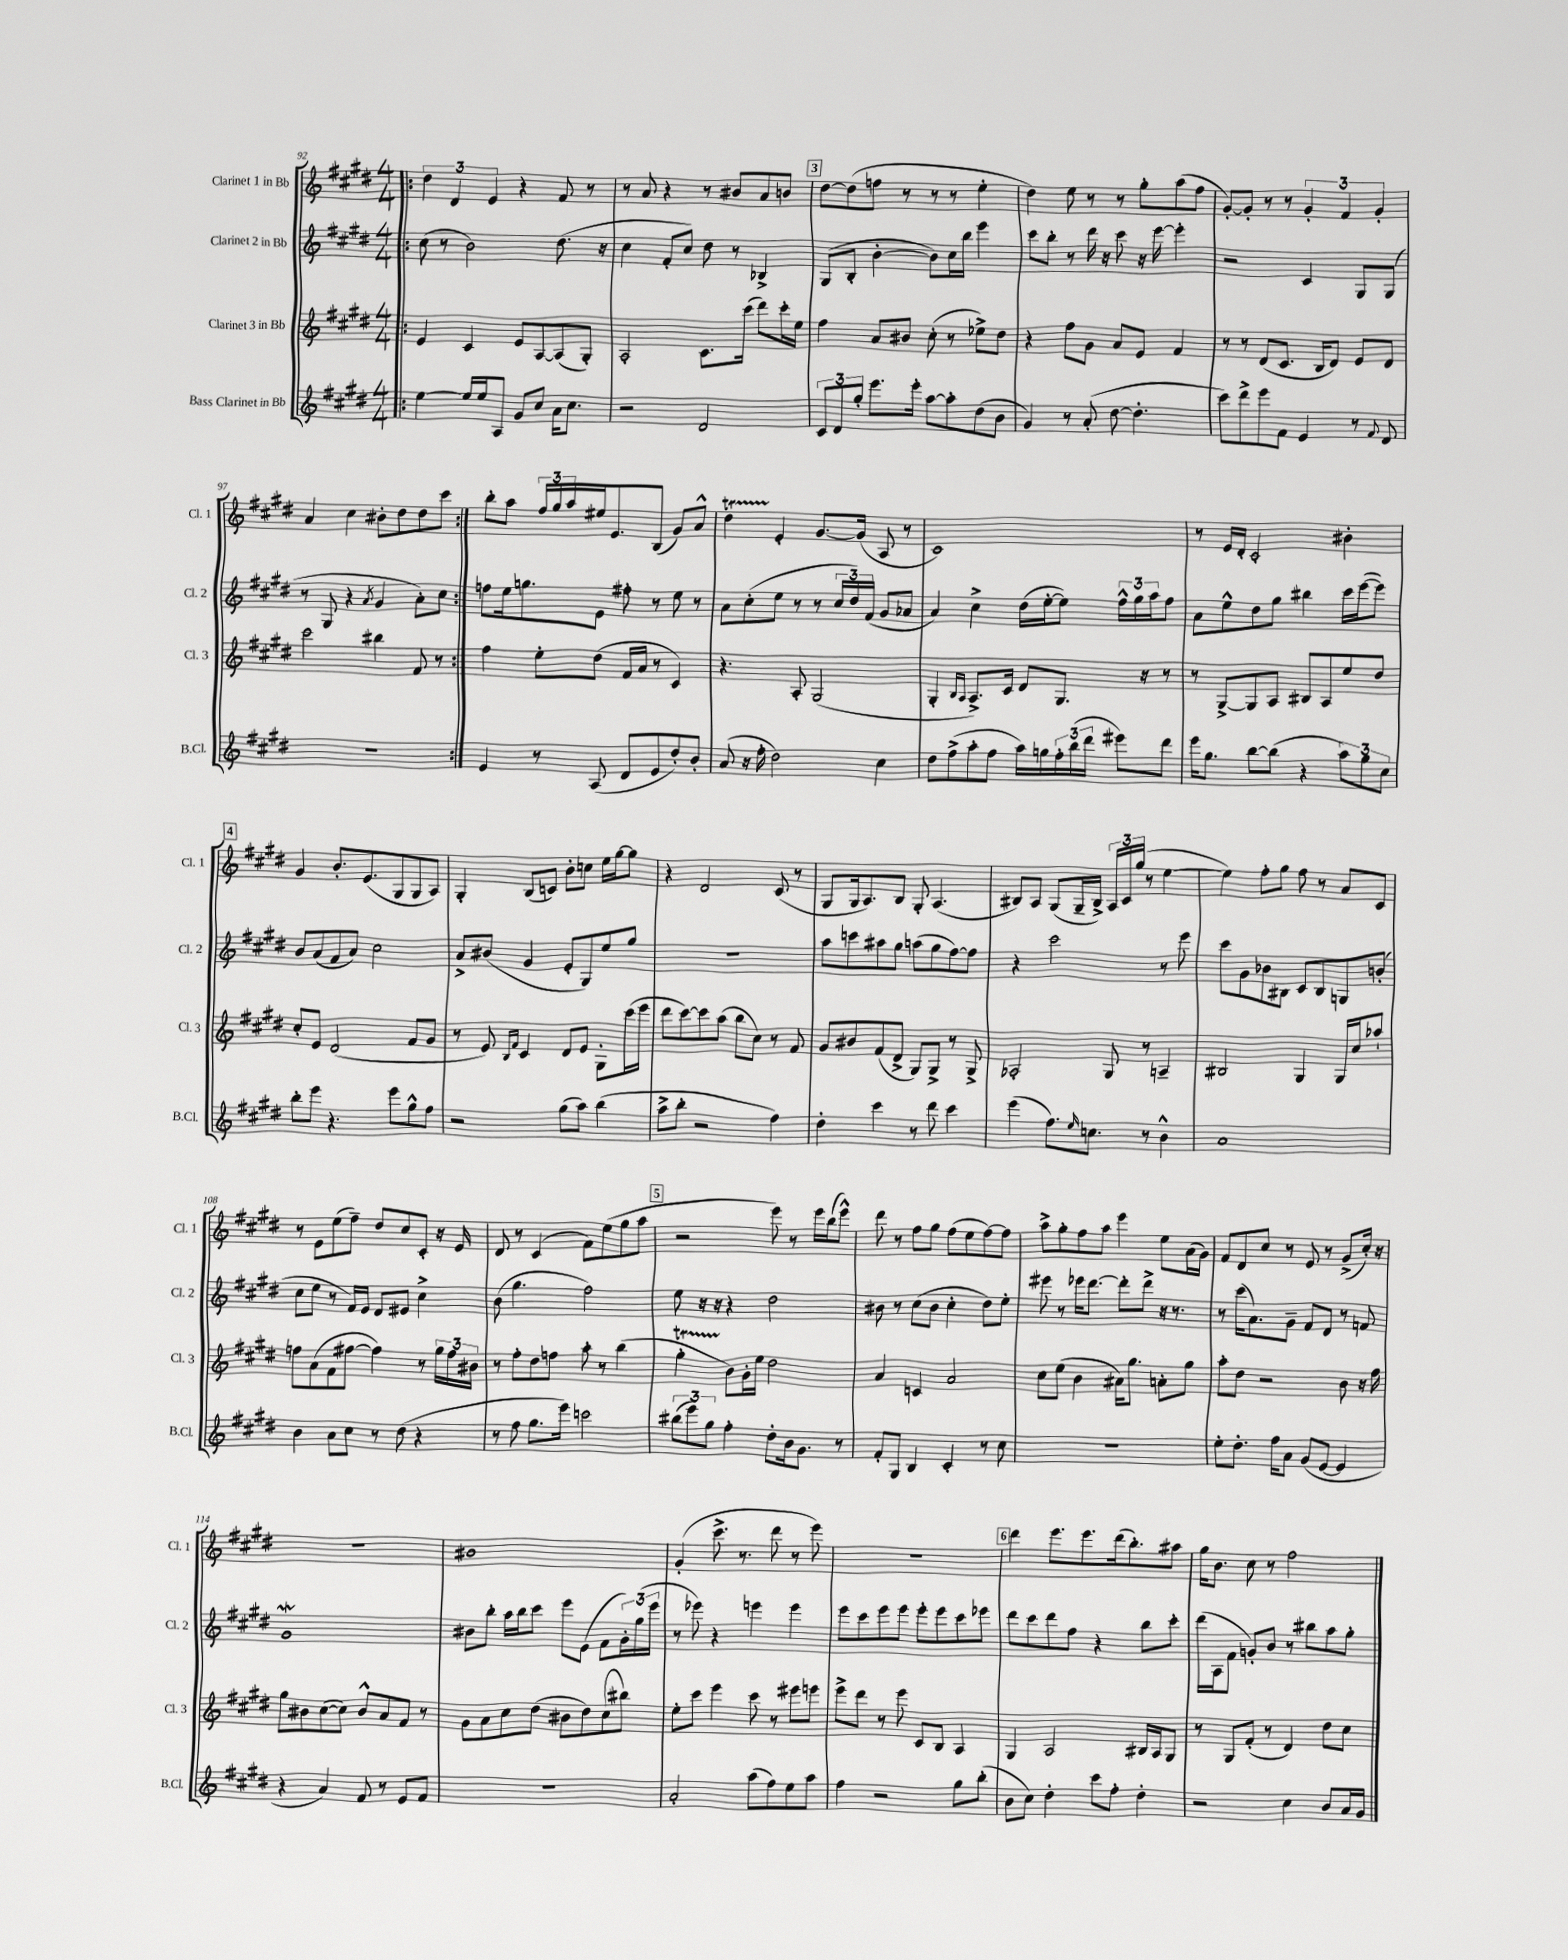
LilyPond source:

<<
\new StaffGroup <<
\new Staff = "s0" \with { instrumentName = "Clarinet 1 in Bb" shortInstrumentName = "Cl. 1" } {
    \clef treble \key e \major \numericTimeSignature \time 4/4
    \repeat volta 2 { \bar ".|:" \tuplet 3/2 { dis''4 dis'4 e'4 } r4 fis'8 r8 |
    r8 a'8 r4 r8 bis'8 a'8 b'8 |
    \mark \markup { \box "3" } dis''8~ dis''8( f''8 r8 r8 r8 e''4-. |
    dis''4) e''8 r8 r8 gis''8-. a''8( fis''8 |
    gis'8~-.) gis'8-. r8 r8 \tuplet 3/2 { gis'4-. fis'4 gis'4-. } |
    a'4 cis''4 bis'8-. dis''8 dis''8 cis'''8 | }
    b''8-. a''8 \tuplet 3/2 { fis''16 gis''16 a''16 } eis''16 e'8. b8( gis'8) a'8-^ |
    dis''4\startTrillSpan e'4-.\stopTrillSpan gis'8.~ gis'16( a8 r8 |
    cis'1) |
    r8 e'16 dis'16-. cis'2-. bis'4-. |
    \mark \markup { \box "4" } gis'4 b'8.-. e'8.( gis8 gis8 a8) |
    gis4-. b8( c'8) b'8-. c''8 e''16 gis''16~ gis''8 |
    r4 dis'2 cis'8( r8 |
    gis8 gis16 a8.) b8 gis8-. a4.( |
    bis8) a8 gis8( gis16-- bis16->) \tuplet 3/2 { a16 cis'16 gis''16( } r8 e''4~ |
    e''4) fis''8-. gis''8 fis''8 r8 a'8 cis'8 |
    r8 e'8 e''8( fis''8--) dis''8 cis''8 cis'8-. r16 e'16 |
    dis'8 r8 cis'4( fis'8) e''8( gis''8 a''8 |
    \mark \markup { \box "5" } r2 e'''8) r8 e'''16 b''16( e'''8-^) |
    dis'''8 r8 fis''8 gis''8 fis''8( e''8 fis''8~) fis''8 |
    a''8-> gis''8-. fis''8 a''8 e'''4 e''8 a'16( gis'16) |
    fis'8 dis'8 cis''8 r8 e'8 r8 gis'8->( cis''16-.) r16 |
    r1 |
    bis'1 |
    gis'4-.( cis'''8.-> r8. dis'''8 r8 e'''8) |
    R1 |
    \mark \markup { \box "6" } dis'''4 e'''8. e'''8. dis'''16( b''8.-.) ais''8 |
    gis''16 b'8. cis''8 r8 fis''2 \bar "|." |
}
\new Staff = "s1" \with { instrumentName = "Clarinet 2 in Bb" shortInstrumentName = "Cl. 2" } {
    \clef treble \key e \major \numericTimeSignature \time 4/4
    \repeat volta 2 { \bar ".|:" cis''8( r8 b'2) dis''8.( r16 |
    cis''4 fis'8-. cis''8) dis''8 r8 bes4-> |
    \mark \markup { \box "3" } gis8( b8-. b'4~-. b'8) cis''16 b''16 e'''4 |
    cis'''8 b''8-. r8 dis'''16 r16 cis'''8 r16 e'''16~ e'''4-. |
    r2 cis'4 gis8 gis8( |
    r8 gis8 r4 \acciaccatura { a'8 } gis'4 a'8-.) cis''8 | }
    f''8 e''16 g''8. e'8 fis''8-. r8 e''8 r8 |
    a'8 cis''8-.( e''8 r8 r8 \tuplet 3/2 { cis''16 dis''16) fis'16( } gis'8 aes'8 |
    a'4) cis''4-> dis''16( e''16~-. e''8) \tuplet 3/2 { fis''16-^ gis''16 a''16 } fis''8 |
    a'8 e''8-^ dis''8 gis''8 bis''4 cis'''16 e'''16~( e'''8) |
    \mark \markup { \box "4" } b'8 a'8( fis'8 a'8) cis''2 |
    a'8-> bis'8( gis'4 e'8-. gis8) e''8 gis''8 |
    R1 |
    a''8 c'''8 ais''8 gis''8 a''8( gis''8 fis''8~) fis''8 |
    r4 cis'''2 r8 e'''8 |
    cis'''8 gis'8 bes'8 bis8 cis'8 bis8 g8 b'8-.( |
    cis''8 e''8 r8 fis'16) e'16 dis'8 eis'8 cis''4-> |
    b'8( gis''4. fis''2) |
    \mark \markup { \box "5" } e''8 r16 r16 r4 dis''2 |
    bis'8 r8 cis''8( bis'8 cis''4-. dis''8) e''8-. |
    eis'''8 r8 ees'''16 dis'''8.~ dis'''8-. dis'''8-> r16 r8. |
    r8 cis'''16( a'8.) gis'8-- fis'8 dis'8 r8 f'8 |
    gis'1\mordent |
    bis'8 b''8-. a''16 b''16 cis'''8 e'''8 e'8( fis'8 \tuplet 3/2 { gis'16-.) gis''16( e'''16 } |
    r8 ees'''8) r4 e'''4 e'''4 |
    e'''8 cis'''8 e'''8 e'''8 e'''8-. e'''8 cis'''8 ees'''8 |
    \mark \markup { \box "6" } dis'''8 cis'''8 dis'''8 fis''8 r4 b''8 cis'''8-. |
    dis'''16( a16 fis'8 g'8-.) b'8 r8 bis''8 a''8 gis''8-. \bar "|." |
}
\new Staff = "s2" \with { instrumentName = "Clarinet 3 in Bb" shortInstrumentName = "Cl. 3" } {
    \clef treble \key e \major \numericTimeSignature \time 4/4
    \repeat volta 2 { \bar ".|:" e'4 cis'4 e'8 a8~ a8( gis8-.) |
    a2-. cis'8. cis'''16( dis'''8) cis'''16-. e''16 |
    \mark \markup { \box "3" } fis''4 a'8 bis'8 cis''8-.( r8 ees''8->) dis''8 |
    r4 fis''8 gis'8 a'8 e'8 fis'4 |
    r8 r8 dis'8( cis'8. b16 dis'8) e'8 dis'8 |
    cis'''2 bis''4 fis'8 r8 | }
    fis''4 e''8-. dis''8( fis'16 a'16 r8 cis'4) |
    r4. a8-. gis2( |
    gis4-. \grace { b16 a16 } a8.->) cis'16 dis'8 gis8. r16 r8 |
    r8 gis8~-> gis8 a8 bis8 a8 e''8 dis''8 |
    \mark \markup { \box "4" } cis''8-. e'8 dis'2( fis'8 gis'8 |
    r8 e'8) \grace { b16 fis'16 } cis'4 dis'8 e'8 gis8-. cis'''16( e'''16 |
    dis'''8 cis'''8~) cis'''8 a''8( b''8 cis''8) r8 fis'8 |
    gis'8 bis'8 fis'8( dis'8-> gis8) gis8-> r8 gis8-> |
    aes2-. gis8 r8 a4-- |
    bis2 gis4 gis16 cis''16 aes''8-! |
    f''8 a'8( fis'8 fis''8~ fis''4) r8 \tuplet 3/2 { gis''16 fis''16 bis'16 } |
    r8 fis''8-. dis''8 f''8 a''8-. r8 b''4( |
    \mark \markup { \box "5" } gis''4-.\startTrillSpan b'8\stopTrillSpan) gis'16-. e''16 dis''2 |
    a'4 c'4 a'2 |
    cis''8 e''8( b'4 ais'16) gis''8. a'8-. gis''8 |
    a''8-. dis''8 r2 b'8 r16 fis''16 |
    gis''8 bis'8 cis''8~( cis''8) bis'8-^ a'8 fis'8 r8 |
    gis'8 a'8 cis''8 dis''8( bis'8 dis''8) cis''8( bis''8) |
    e''8-. cis'''8 e'''4 cis'''8 r8 eis'''8 e'''8 |
    e'''8-> dis'''8 r8 e'''8 cis'8 b8 a4 |
    \mark \markup { \box "6" } gis4 a2 bis16 a16 gis8 |
    r8 gis8 fis'8-.( r8 dis'4) dis''8 cis''8 \bar "|." |
}
\new Staff = "s3" \with { instrumentName = "Bass Clarinet in Bb" shortInstrumentName = "B.Cl." } {
    \clef treble \key e \major \numericTimeSignature \time 4/4
    \repeat volta 2 { \bar ".|:" e''4~ e''16 e''16 a8 gis'8 cis''8 a'16 cis''8. |
    r2 dis'2 |
    \mark \markup { \box "3" } \tuplet 3/2 { cis'8 dis'8 gis''8-. } e'''8. e'''16-. a''8~ a''8-. dis''8( b'8 |
    gis'4) r8 a'8-.( dis''8~ dis''4.-. |
    cis'''8) dis'''8-> e'''8 fis'8 e'4 r8 \appoggiatura { fis'8 } dis'8 |
    R1 | }
    e'4 r8 a8( dis'8 e'8 dis''8-.) b'8-. |
    a'8( r16 fis''16-. dis''2) cis''4 |
    dis''8 fis''8->( a''8-. fis''8 a''16) g''16 \tuplet 3/2 { fis''16-. b''16( dis'''16 } eis'''8) dis'''8 |
    e'''16 gis''8. b''8~ b''8( r4 \tuplet 3/2 { a''8) gis''8 cis''8 } |
    \mark \markup { \box "4" } b''8-. e'''8 r4. e'''8 gis''8-^ fis''8 |
    r2 gis''8( a''8) b''4( |
    a''8-> b''8-. r2 fis''4) |
    dis''4-. cis'''4 r8 dis'''8 cis'''4 |
    e'''4( fis''8.) \grace { e''16 } c''8. r8 b'4-^ |
    a'1 |
    b'4 a'8 cis''8 r8 dis''8( r4 |
    r8 fis''8 gis''8. e'''16) c'''2 |
    \mark \markup { \box "5" } \tuplet 3/2 { bis''8( e'''8) gis''8 } fis''4-. dis''8-. b'16 gis'8. r8 |
    fis'8-. gis8 b4 cis'4-. r8 cis''8 |
    R1 |
    e''8-. dis''8.-. fis''16 a'8 gis'8( e'8~ e'4 |
    r4 a'4) fis'8 r8 e'8 fis'8 |
    R1 |
    a'2-. a''8( fis''8) e''8 a''8 |
    fis''4 r2 gis''8 b''8-.( |
    \mark \markup { \box "6" } b'8 cis''8) dis''4-. cis'''8 fis''8-. dis''4-. |
    r2 cis''4 b'8 a'16 gis'16 \bar "|." |
}
>>
>>
\layout { \context { \Score currentBarNumber = #92 } }
